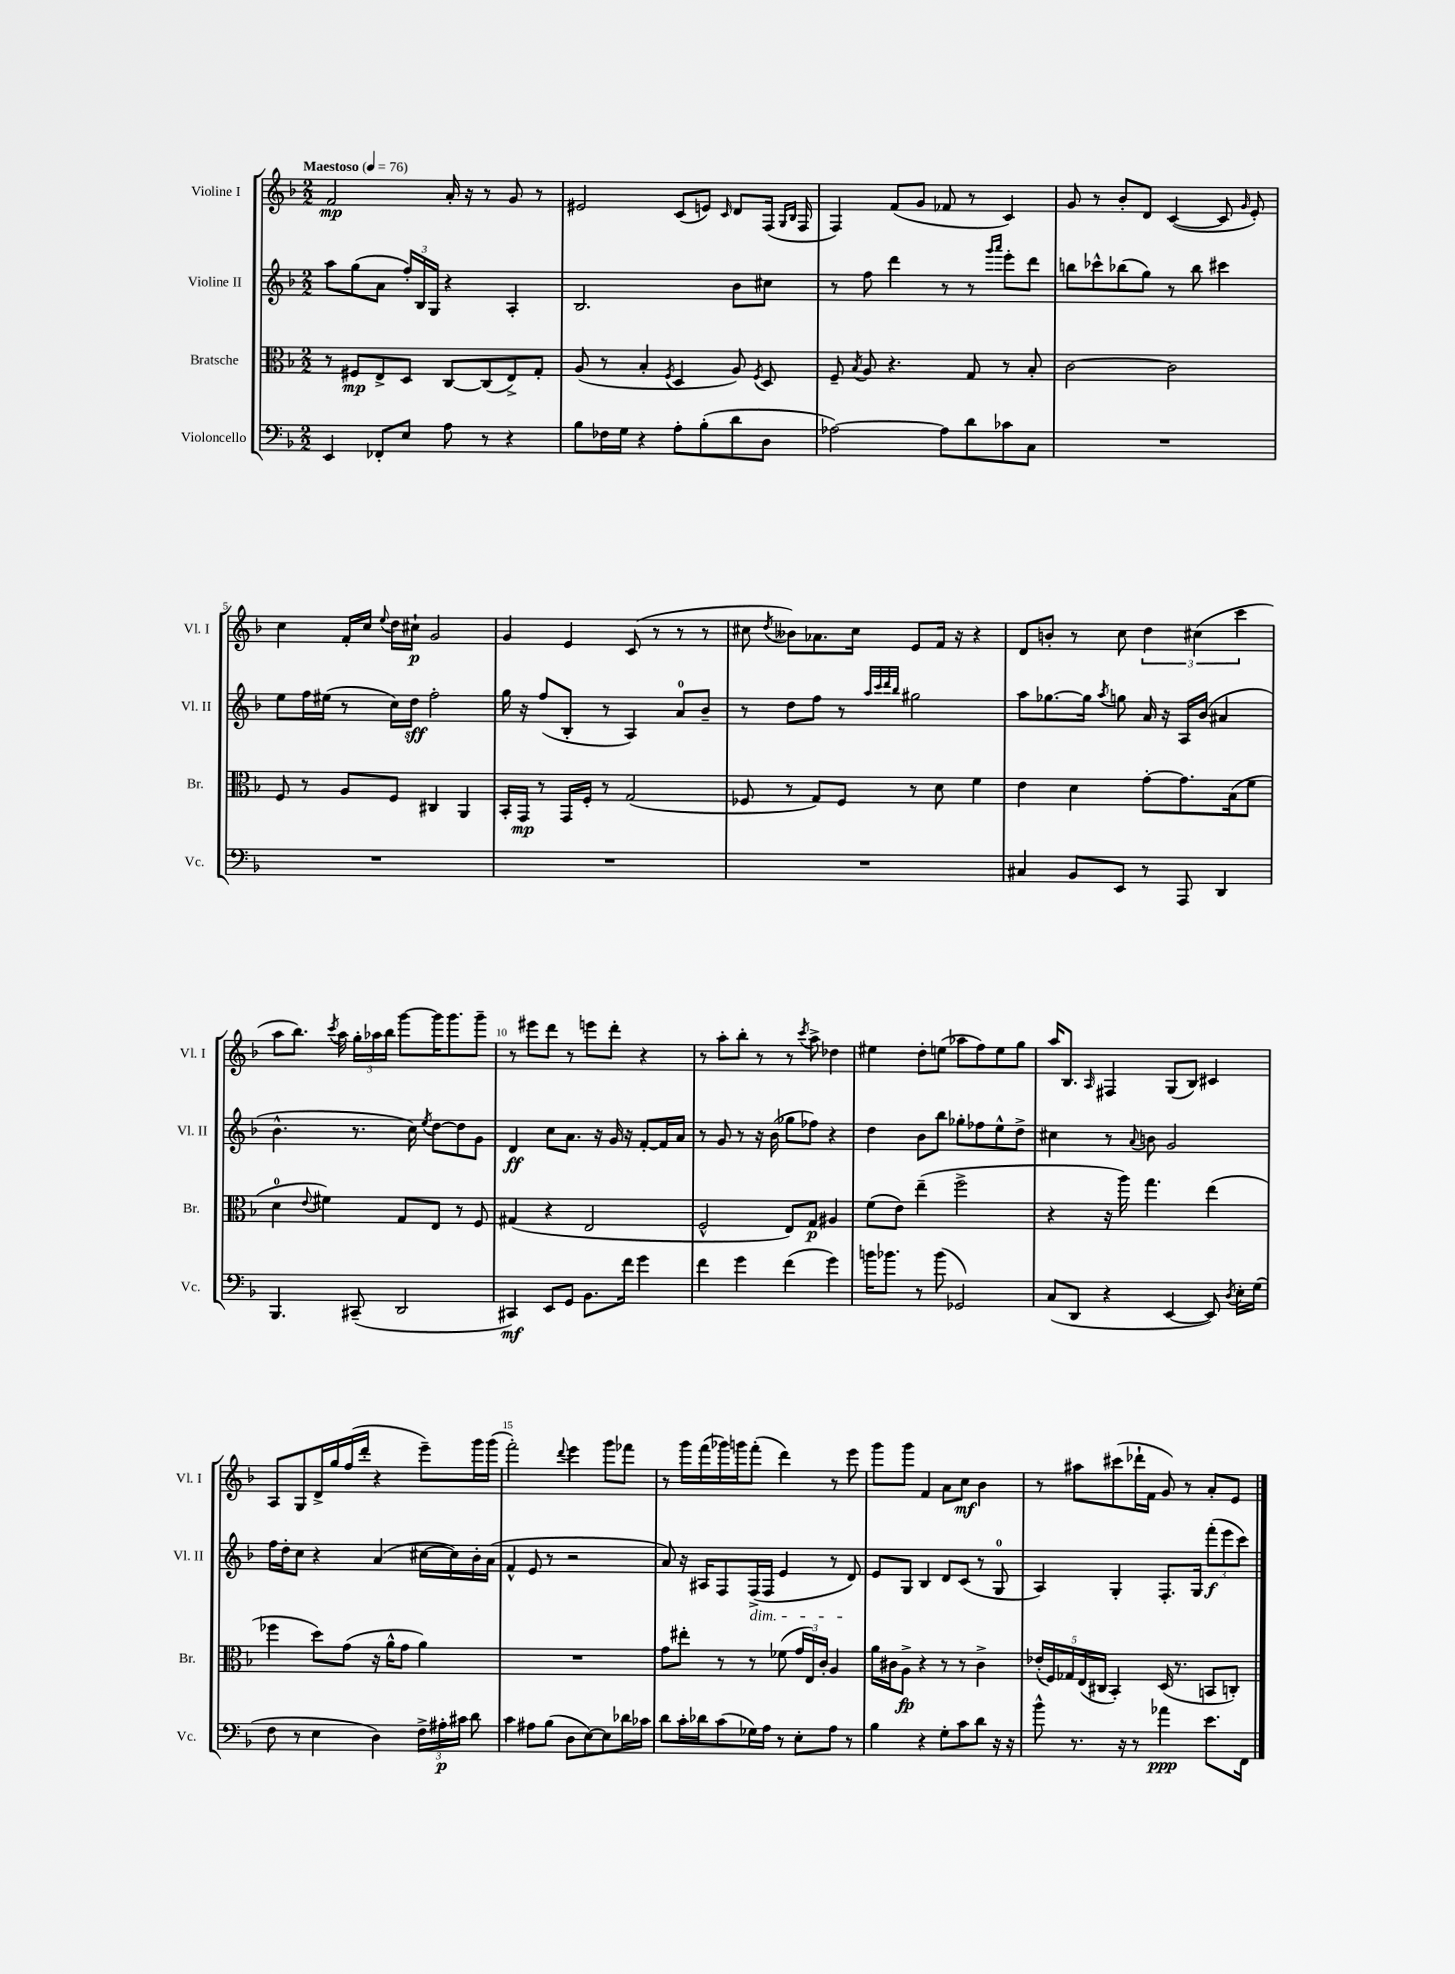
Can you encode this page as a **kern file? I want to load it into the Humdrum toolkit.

**kern	**kern	**kern	**kern
*staff4	*staff3	*staff2	*staff1
*clefF4	*clefC3	*clefG2	*clefG2
*k[b-]	*k[b-]	*k[b-]	*k[b-]
*M2/2	*M2/2	*M2/2	*M2/2
*MM76	*MM76	*MM76	*MM76
4EE/	8r	8aa\L	2f/
.	8F#/L	(8gg\	.
8FF-'/L	8E^/	8a\J	.
8E/J	8D/J	24ff'/LL)	.
.	.	24B-/	.
.	.	24G/JJ	.
8A\	[8C/L	4r	16a'/
.	.	.	16r
8r	(8C/]	.	8r
4r	8E^/)	4A'/	8g/
.	8G'/J	.	8r
=	=	=	=
8B-\L	(8A/	2.B-/	2e#/
16F-\L	8r	.	.
16G\JJ	.	.	.
4r	4B-'/	.	.
.	8qF/	.	.
8A'\L	4D/	.	(8c/L
(8B-'\	.	.	8e/J)
.	.	.	16qqc/
8d\	8A/)	8b-\L	8d/L
.	8qF/	.	.
8D\J	8D/	8cc#\J	(16F/Jk
.	.	.	16qqG/LL
.	.	.	16qqB-/JJ
.	.	.	16F/
=	=	=	=
[2A-\)	8F~/	8r	4F/)
.	8qB-/	.	.
.	8A/	8ff\	.
.	4.r	4ddd\	(8f/L
.	.	.	8g/J
8A-\]L	.	8r	8f-/
8d\	8G/	8r	8r
.	.	16qqggg/LL	.
.	.	16qqaaa/JJ	.
8c-\	8r	8eee'\L	4c/)
8C\J	8B-'/	8ddd\J	.
=	=	=	=
1r	[2c\	8bb\L	8g/
.	.	8ccc-^^\	8r
.	.	(8bb-\	8b-'/L
.	.	8gg\J)	8d/J
.	2c\]	8r	([4c/
.	.	8bb-\	.
.	.	4ccc#\	8c/]
.	.	.	16qqg/
.	.	.	8e'/)
=	=	=	=
1r	8F/	8ee\L	4cc\
.	8r	16ff\L	.
.	.	(16ee#\JJ	.
.	8A/L	8r	16f'/LL
.	.	.	16cc/JJ
.	.	.	8qqee/
.	8F/J	16cc\LL)	16dd\LL
.	.	16dd\JJ	16cc#`\JJ
.	4C#/	2ff'\	2g/
.	4AA/	.	.
=	=	=	=
1r	16BB-'/LL	16gg\	4g/
.	16GG/JJ	16r	.
.	8r	(8ff/L	.
.	16GG/LL	8B-'/J	4e/
.	16F'/JJ	.	.
.	8r	8r	.
.	(2G/	4A/)	(8c/
.	.	.	8r
.	.	8a/L	8r
.	.	8b-~/J	8r
=	=	=	=
1r	8F-/	8r	8cc#\
.	.	.	8qdd/
.	8r	8dd\L	8b--\L)
.	8G/L)	8ff\J	8.a-\
.	8F-/J	8r	.
.	.	.	16cc#\Jk
.	.	32qqaa/LLL	.
.	.	32qqccc/	.
.	.	32qqddd/	.
.	.	32qqbb-/JJJ	.
.	8r	2gg#\	8e/L
.	8d\	.	16f/Jk
.	.	.	16r
.	4f\	.	4r
=	=	=	=
4C#/	4e\	8aa\L	8d/L
.	.	[8.gg-\	8b'/J
8BB-/L	4d\	.	8r
.	.	16gg-\]Jk	.
.	.	8qaa/	.
8EE/J	.	8gg\	8cc\
8r	[8g'\L	16a/	6dd\
.	.	16r	.
8AAA/	8.g\]	16A/LL	.
.	.	.	(6cc#\
.	.	(16b-/JJ	.
4DD/	.	4a#/	.
.	(16B-\k	.	.
.	.	.	6ccc\
.	8f\J	.	.
=	=	=	=
4.BBB-/	4d\	4.b-^^\	8aa\L
.	.	.	8.bb-\J)
.	8qqe/	.	.
.	4f#\)	.	.
.	.	.	8qccc/
.	.	.	16aa\
(8CC#~/	.	8.r	24gg'\LL
.	.	.	24aa-\
.	.	.	24bb-\JJ
2DD/	8G/L	.	[8ggg\L
.	.	16cc\)	.
.	.	8qee/	.
.	8E/J	[8dd\L	16ggg\]K
.	.	.	8.ggg\
.	8r	8dd\]	.
.	8F/	8g\J	8ggg~\J
=	=	=	=
4CC#/)	(4G#/	4d/	8r
.	.	.	8eee#\L
8EE/L	4r	8cc\L	8ddd\J
8GG/J	.	8.a\J	8r
8.BB-\L	2E/	.	8eee\L
.	.	16r	.
.	.	16g/	8ddd'\J
16f\Jk	.	16r	.
4g\	.	[8f'/L	4r
.	.	16f/]L	.
.	.	16a/JJ	.
=	=	=	=
4f\	2F^^/	8r	8r
.	.	8g/	8aa'\L
4g\	.	8r	8bb-'\J
.	.	16r	8r
.	.	(16b-\	.
(4f\	8E/L)	8gg-\L	8r
.	.	.	8qccc/
.	8G/J	8ff-\J)	8aa^\
4g\)	4A#/	4r	4dd-\
=	=	=	=
16b\LK	(8f\L	4dd\	4ee#\
8.b-\J	.	.	.
.	8e\J)	.	.
8r	(4ee~\	8b-\L	8dd'\L
(8b-\	.	8bb-\J	(8ee\J
2GG-/)	2ff^\	8gg-'\L	8aa-\L
.	.	8ff-\	8ff\)
.	.	8ee^^\	8ee\
.	.	8dd^\J	8gg\J
=	=	=	=
(8C/L	4r	4cc#\	16aa/LK
.	.	.	8.B-/J
8DD/J	.	.	.
.	.	.	16qqA/
4r	16r	8r	4F#/
.	16aa\)	.	.
.	.	8qqa/	.
.	4.gg\	8b\	.
[4EE/	.	2g/	(8G/L
.	.	.	8B-/J)
8EE/])	(4ee\	.	4c#/
8qD/	.	.	.
16E'\LL	.	.	.
(16G\JJ	.	.	.
=	=	=	=
8F\	4ff-\	16ff\LL	8A/L
.	.	16dd'\J	.
8r	.	8cc\J	8G/
4E\	8dd\L)	4r	16d^/L
.	.	.	16gg/
.	(8g\J	.	(16ff/
.	.	.	16ddd'/JJ
4D\)	16r	(4a/	4r
.	16a^^\LK	.	.
.	8g\J	.	.
24F^\LL	4a\)	[16cc#\LL	8eee~\L)
24A#'\	.	.	.
.	.	16cc#\])	.
24c#\JJ	.	.	.
8d\	.	16b-'\	16ggg\L
.	.	(16a\JJ	(16ggg\JJ
=	=	=	=
4c\	1r	4f^^/	2fff'\)
8A#\L	.	8e/	.
(8B-\J	.	8r	.
.	.	.	8qqddd/
8D\L	.	2r	4eee\
[8E\)	.	.	.
8E\]	.	.	8ggg\L
16d-\L	.	.	8fff-\J
16c-\JJ	.	.	.
=	=	=	=
8d\L	8g\L	8a/)	8r
16c'\L	8ee#'\J	16r	16ggg\LL
16d-\J	.	16A#/LK	(16fff\
(8c\	8r	8F/	16ggg-\)
.	.	.	16ggg\J
16G-\L)	8r	(16F^/L	(8fff'\J
16A\JJ	.	16F/JJ	.
8r	(8f-\	4e/	4ddd\)
8E'\L	24g/LL	.	.
.	24E/)	.	.
.	24c'/JJ	.	.
8A\J	4A/	8r	8r
8r	.	8d/)	8eee\
=	=	=	=
4B-\	16a\LL	8e/L	8ggg\L
.	16c#\J	.	.
.	8A^\J	8G/J	8ggg\J
4r	4r	4B-/	4f/
8G'\L	8r	8d/L	8a\L
8c\	8r	(8c/J	8cc\J
8d\J	4c#^\	8r	4b-\
16r	.	8G/	.
16r	.	.	.
=	=	=	=
8b-^^\	(20e-'/LL	4A/)	8r
.	20F/)	.	.
.	20G-/	.	.
8.r	.	.	8aa#\L
.	(20E/	.	.
.	20C#/JJ	.	.
.	4BB-'/)	4G'/	(8ccc#\
16r	.	.	.
8r	.	.	16ddd-`\L
.	.	.	16f\JJ
4a-\	(16D/	8.F'/L	8g/)
.	8.r	.	.
.	.	.	8r
.	.	16G/Jk	.
8.e\L	8BB/L	(12fff'\L	8a'/L
.	.	12eee\	.
.	8C'/J)	.	8e/J
.	.	12ccc\J)	.
16FF\Jk	.	.	.
==	==	==	==
*-	*-	*-	*-
